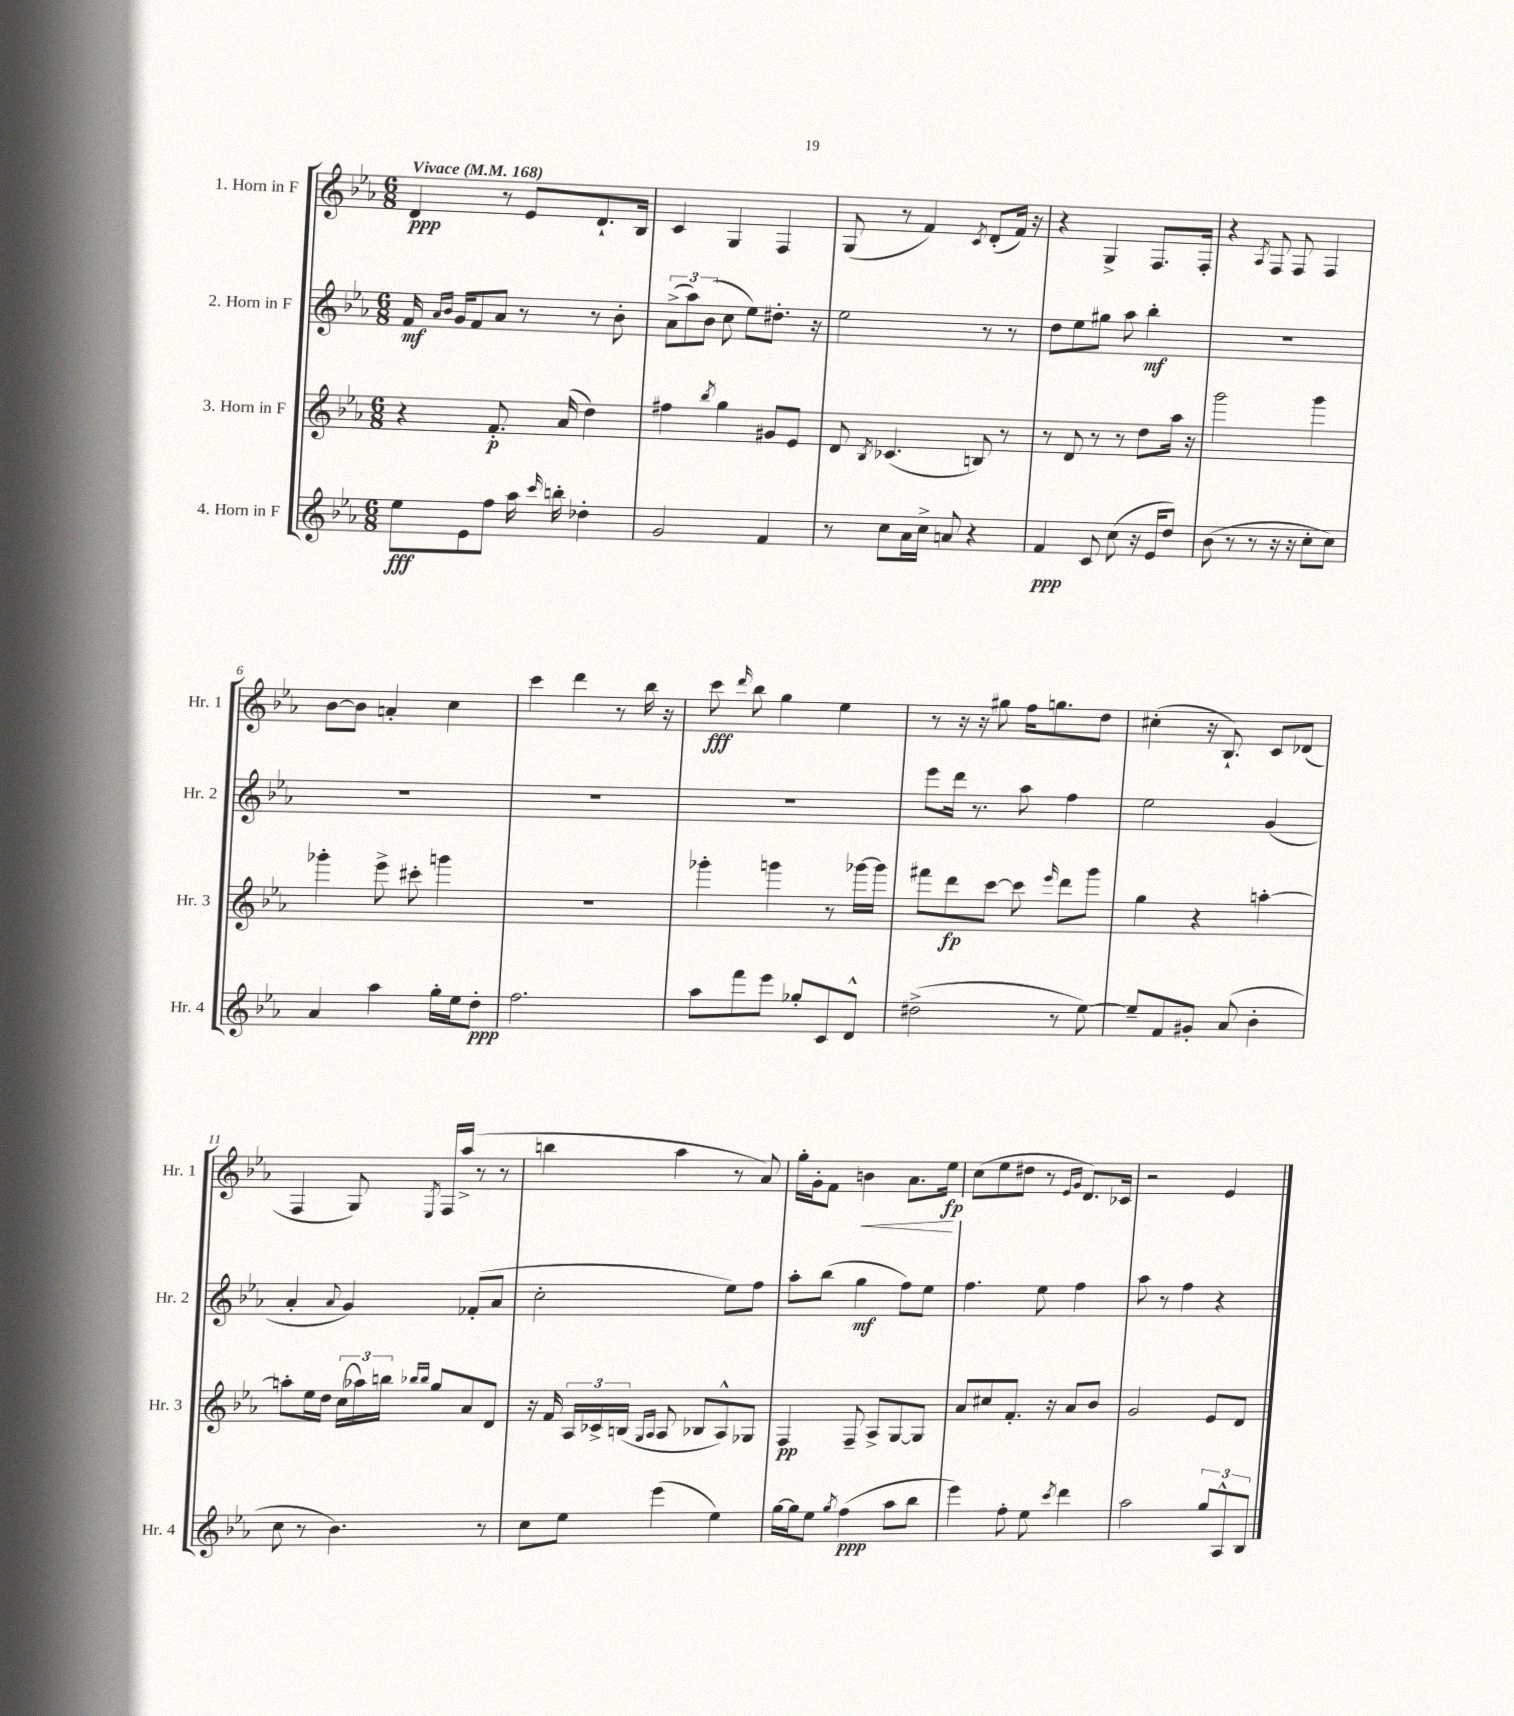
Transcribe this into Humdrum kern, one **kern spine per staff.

**kern	**kern	**kern	**kern
*staff4	*staff3	*staff2	*staff1
*clefG2	*clefG2	*clefG2	*clefG2
*k[b-e-a-]	*k[b-e-a-]	*k[b-e-a-]	*k[b-e-a-]
*M6/8	*M6/8	*M6/8	*M6/8
*MM168	*MM168	*MM168	*MM168
8ee-	4r	16f	4d
.	.	16qqa-	.
.	.	16qqb-	.
.	.	16g	.
8e-	.	8f	.
8ff	8.f'	8a-	8r
16aa-	.	8r	8e-
16qqccc	.	.	.
16bb'	(16a-	.	.
4dd-'	4dd)	8r	8.d`
.	.	8b-'	.
.	.	.	16B-
=	=	=	=
2g	4ff#	(12a-^	4c
.	.	12aa-)	.
.	.	(12b-	.
.	8qbb-	.	.
.	4gg	8cc	4G
.	.	8ee-)	.
4f	8g#	8.dd#'	4F
.	8e-	.	.
.	.	16r	.
=	=	=	=
8r	8d	2ee-	(8G
.	8qB-	.	.
8cc	(4.c-	.	8r
16a-	.	.	4f)
16cc^	.	.	.
8a	.	.	.
.	.	.	8qc
4r	8B)	8r	(8d'
.	8r	8r	16f)
.	.	.	16r
=	=	=	=
4f	8r	8dd	4r
.	8d	8ee-	.
8c	8r	8gg#	4G^
(8cc	8r	8aa-	.
16r	8dd	4bb-'	8.F
16e-	.	.	.
8dd)	16aa-	.	.
.	16r	.	16F'
=	=	=	=
(8b-	2ggg	2.r	4r
8r	.	.	.
.	.	.	8qA-
8r	.	.	8F
16r	.	.	8F
16r	.	.	.
8cc'	4ggg	.	4F
8cc)	.	.	.
=	=	=	=
4a-	4ggg-'	2.r	[8b-
.	.	.	8b-]
4aa-	8eee-^	.	4a'
.	8ccc#'	.	.
16gg'	4ggg	.	4cc
16ee-	.	.	.
8dd'	.	.	.
=	=	=	=
2.ff	2.r	2.r	4ccc
.	.	.	4ddd
.	.	.	8r
.	.	.	16bb-
.	.	.	16r
=	=	=	=
8aa-	4ggg-'	2.r	8ccc
.	.	.	16qqddd
8fff	.	.	8bb-
8eee-	4ggg	.	4gg
8gg-'	.	.	.
8c	8r	.	4ee-
8d^^	[16ggg-	.	.
.	16ggg-]	.	.
=	=	=	=
(2dd#^	8fff#	8eee-	8r
.	8ddd	16ddd	16r
.	.	8.r	16r
.	[8ccc	.	8gg#
.	8ccc]	8aa-	16ff
.	.	.	8.gg
.	16qqeee-	.	.
8r	8ddd	4ff	.
[8ee-)	8ggg	.	8dd
=	=	=	=
8ee-~]	4gg	2ee-	(4cc#'
8f	.	.	.
8g#'	4r	.	16r
.	.	.	8.B-`)
(8a-	.	.	.
4b-'	[4aa'	(4g	8c
.	.	.	(8d-
=	=	=	=
8cc	8aa']	4a-'	4F
8r	16ee-	.	.
.	16dd	.	.
.	.	8qqa-	.
4.b-)	(24cc	4g)	8G)
.	24aa-)	.	.
.	24bb	.	.
.	16qqbb-	.	.
.	16qqbb-	.	8qE-
.	8gg	.	16F
.	.	.	(16aa-^
.	8a-	(8f-'	8r
8r	8d	8a-	8r
=	=	=	=
8cc	16r	2cc'	4bb
.	16f	.	.
8ee-	24A-	.	.
.	24c-^	.	.
.	(24B	.	.
.	16qqG	.	.
.	16qqA-	.	.
(4eee-	8A-	.	4aa-
.	8B-	.	.
4ee-)	8A-^^)	8ee-)	8r
.	8G-	8ff	8a-)
=	=	=	=
[16gg	4F	8aa-'	16gg'
16gg]	.	.	16g'
8ee-	.	(8bb-	8f
8qgg	.	.	.
(4ff	8F~	4gg	4b
.	8A-^	.	.
8aa-	[8G	8ff)	8.a-
8bb-	8G]	8ee-	.
.	.	.	16ee-
=	=	=	=
4eee-)	8a-	4.ff	(8cc
.	8cc#	.	8ee-
8ff'	8.f'	.	8dd#
8ee-	.	8ee-	8r
.	16r	.	.
.	.	.	16qqe-
8qccc	.	.	16qqg
4ddd	8a-	4ff	8.d)
.	8b-	.	.
.	.	.	16c-
=	=	=	=
2aa-	2g	8aa-	2r
.	.	8r	.
.	.	4ff	.
12gg	8e-	4r	4e-
12A-^^	.	.	.
.	8d	.	.
12B-	.	.	.
==	==	==	==
*-	*-	*-	*-
